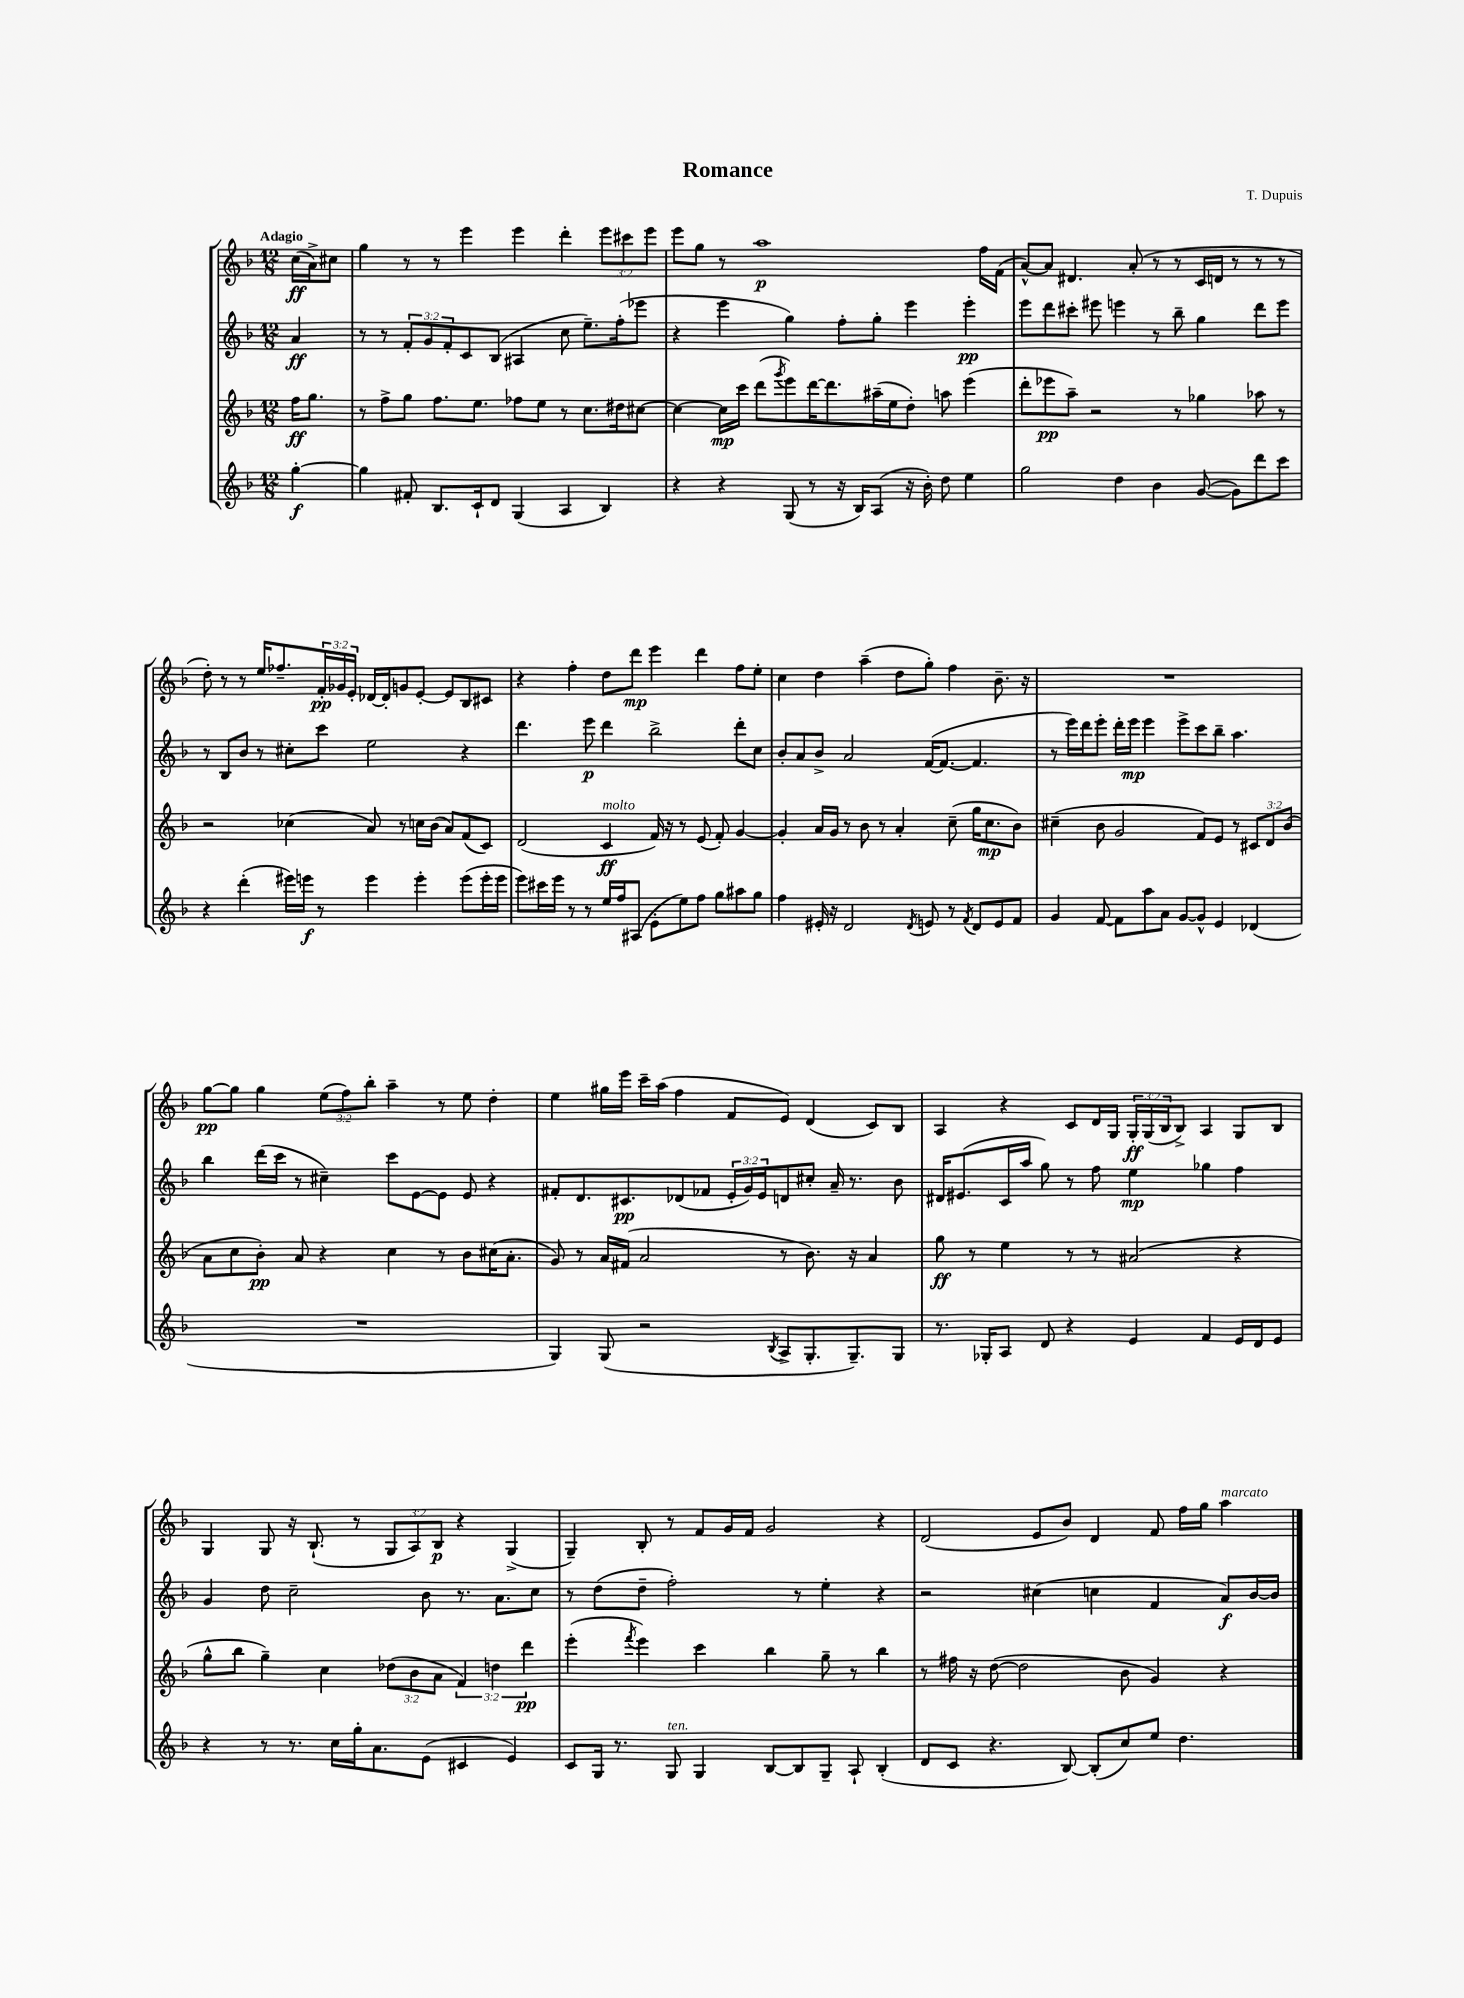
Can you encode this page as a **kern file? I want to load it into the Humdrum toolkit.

**kern	**kern	**kern	**kern
*staff4	*staff3	*staff2	*staff1
*clefG2	*clefG2	*clefG2	*clefG2
*k[b-]	*k[b-]	*k[b-]	*k[b-]
*M12/8	*M12/8	*M12/8	*M12/8
[4gg'	16ff	4a	(16cc
.	8.gg	.	16a^)
.	.	.	8cc#
=	=	=	=
4gg]	8r	8r	4gg
.	8ff^	8r	.
8f#'	8gg	12f'	8r
.	.	12g	.
8.B-	8.ff	.	8r
.	.	12f'	.
.	.	8c	4eee
16c`	8.ee	.	.
8d	.	(8B-	.
(4G	8ff-	4A#	4eee
.	8ee	.	.
4A	8r	8cc	4ddd'
.	8.cc	8.ee~)	.
4B-)	.	.	12eee
.	16dd#	(16ff'	.
.	.	.	12ccc#
.	[8cc#	8eee-	.
.	.	.	12eee
=	=	=	=
4r	4cc#_	4r	8eee
.	.	.	8gg
4r	16cc#]	4eee	8r
.	16ccc	.	.
.	(8ddd	.	1aa
.	8qggg	.	.
(8G	8eee)	4gg)	.
8r	[16ddd	.	.
.	8.ddd]	.	.
16r	.	8ff'	.
16B-)	.	.	.
(8A	(16aa#~	8gg'	.
.	16ee	.	.
16r	8dd')	4eee	.
16b-')	.	.	.
8dd	8aa	.	.
4ee	(4eee	4eee'	.
.	.	.	16ff
.	.	.	(16f
=	=	=	=
2gg	8ddd'	8eee	[8a^^)
.	8eee-	8ddd	8a]
.	8aa~)	8ccc#'	4.d#
.	2r	8eee#	.
4dd	.	4eee	.
.	.	.	(8a'
4b-	.	8r	8r
.	8r	8bb-~	8r
([8g	4gg-	4gg	16c
.	.	.	16d
8g])	.	.	8r
8ddd	8aa-	8ddd	8r
8ccc	8r	8eee	8r
=	=	=	=
4r	2r	8r	8dd')
.	.	8B-	8r
(4ddd'	.	8b-	8r
.	.	8r	16ee
.	.	.	8.ff-~
16eee#)	(4cc-	8cc#'	.
16eee	.	.	.
8r	.	8ccc	24f'
.	.	.	24g-
.	.	.	24e'
4eee	8a)	2ee	[16d-
.	.	.	16d-']
.	8r	.	8g
4eee'	16cc	.	[8e'
.	(16b-	.	.
.	8a)	.	8e]
(8eee	(8f	4r	8B-
16eee'	8c)	.	8c#
16eee	.	.	.
=	=	=	=
8eee)	(2d	4.ddd	4r
16ccc#	.	.	.
16eee	.	.	.
8r	.	.	4ff'
8r	.	8eee	.
16ee	4c	4ddd	8dd
16ff	.	.	.
(8A#	.	.	8ddd
8e'	16f)	2bb-^	4eee
.	16r	.	.
8ee)	8r	.	.
8ff	(8e	.	4ddd
8gg	8f')	.	.
8aa#	[4g	8ddd'	8ff
8gg	.	8cc	8ee'
=	=	=	=
4ff	4g']	8b-'	4cc
.	.	8a	.
16e#'	16a	8b-^	4dd
16r	16g	.	.
2d	8r	2a	.
.	8b-	.	(4aa~
.	8r	.	.
.	4a'	.	8dd
8qd	.	.	.
8e	.	([16f	8gg')
.	.	8.f_	.
8r	(8cc~	.	4ff
8qf	.	.	.
8d	16gg	4.f]	.
.	8.cc	.	.
8e	.	.	8.b-~
8f	8b-)	.	.
.	.	.	16r
=	=	=	=
4g	(4cc#~	8r	1.r
.	.	16eee)	.
.	.	16ddd	.
[8f	8b-	8eee'	.
8f]	2g	16ddd'	.
.	.	16eee	.
8aa	.	4eee	.
8a	.	.	.
[8g	.	8eee^	.
8g^^]	8f)	8ccc	.
4e	8e	8bb-~	.
.	8r	4.aa	.
(4d-	12c#	.	.
.	12d	.	.
.	(12b-	.	.
=	=	=	=
1.r	8a	4bb-	[8gg
.	8cc	.	8gg]
.	8b-')	(16ddd	4gg
.	.	16ccc	.
.	8a	8r	.
.	4r	4cc#~)	(12ee
.	.	.	12ff)
.	.	.	12bb-'
.	4cc	8ccc	4aa~
.	.	[8e	.
.	8r	8e]	8r
.	8b-	8e	8ee
.	(16cc#	4r	4dd'
.	8.a'	.	.
=	=	=	=
4G)	8g)	8f#'	4ee
.	8r	8.d	.
(8G	16a	.	16gg#
.	(16f#	8.c#	16eee
2r	2a	.	16ccc~
.	.	.	(16aa
.	.	(8d-	4ff
.	.	8f-	.
.	.	24e'	8f
.	.	24g)	.
.	.	24e	.
8qB-	.	.	.
8A^	8r	8d	8e)
8.G'	8.b-)	8cc#'	(4d
.	.	16a~	.
8.G~)	16r	8.r	.
.	4a	.	8c)
8G	.	8b-	8B-
=	=	=	=
8.r	8gg	16d#	4A
.	.	(8.e#	.
.	8r	.	.
16G-'	.	.	.
8A	4ee	16c	4r
.	.	16aa	.
8d	.	8gg)	.
4r	8r	8r	8c
.	8r	8ff	16d
.	.	.	16G
4e	(2a#	4ee	24G'
.	.	.	(24G
.	.	.	24B-
.	.	.	8B-^)
4f	.	4gg-	4A
16e	4r	4ff	8G
16d	.	.	.
8e	.	.	8B-
=	=	=	=
4r	8gg^^	4g	4G
.	8bb-	.	.
8r	4gg~)	8dd	8G
8.r	.	2cc~	16r
.	.	.	(8.B-`
.	4cc	.	.
16cc	.	.	.
16gg'	.	.	8r
8.a	.	.	.
.	(12dd-	.	12G
.	12b-	.	12A)
(8e	.	8b-	.
.	12a	.	12B-
4c#	6f)	8.r	4r
.	6dd	.	.
.	.	8.a	.
4e)	.	.	(4G^
.	6ddd	.	.
.	.	8cc	.
=	=	=	=
8c	(4eee'	8r	4G~)
16G	.	(8dd	.
8.r	.	.	.
.	8qfff	.	.
.	4eee)	8dd~	8B-'
8G	.	2ff')	8r
4G	4ccc	.	8f
.	.	.	16g
.	.	.	16f
[8B-	4bb-	.	2g
8B-]	.	8r	.
8G~	8gg~	4ee'	.
8A`	8r	.	.
(4B-'	4bb-	4r	4r
=	=	=	=
8d	8r	2r	(2d
8c	16ff#	.	.
.	16r	.	.
4.r	([8dd	.	.
.	2dd]	.	.
.	.	(4cc#	8e
[8B-)	.	.	8b-)
(8B-']	.	4cc	4d
8cc)	8b-	.	.
8ee	4g)	4f	8f
4.dd	.	.	16ff
.	.	.	16gg
.	4r	8a)	4aa
.	.	[16b-	.
.	.	16b-]	.
==	==	==	==
*-	*-	*-	*-
